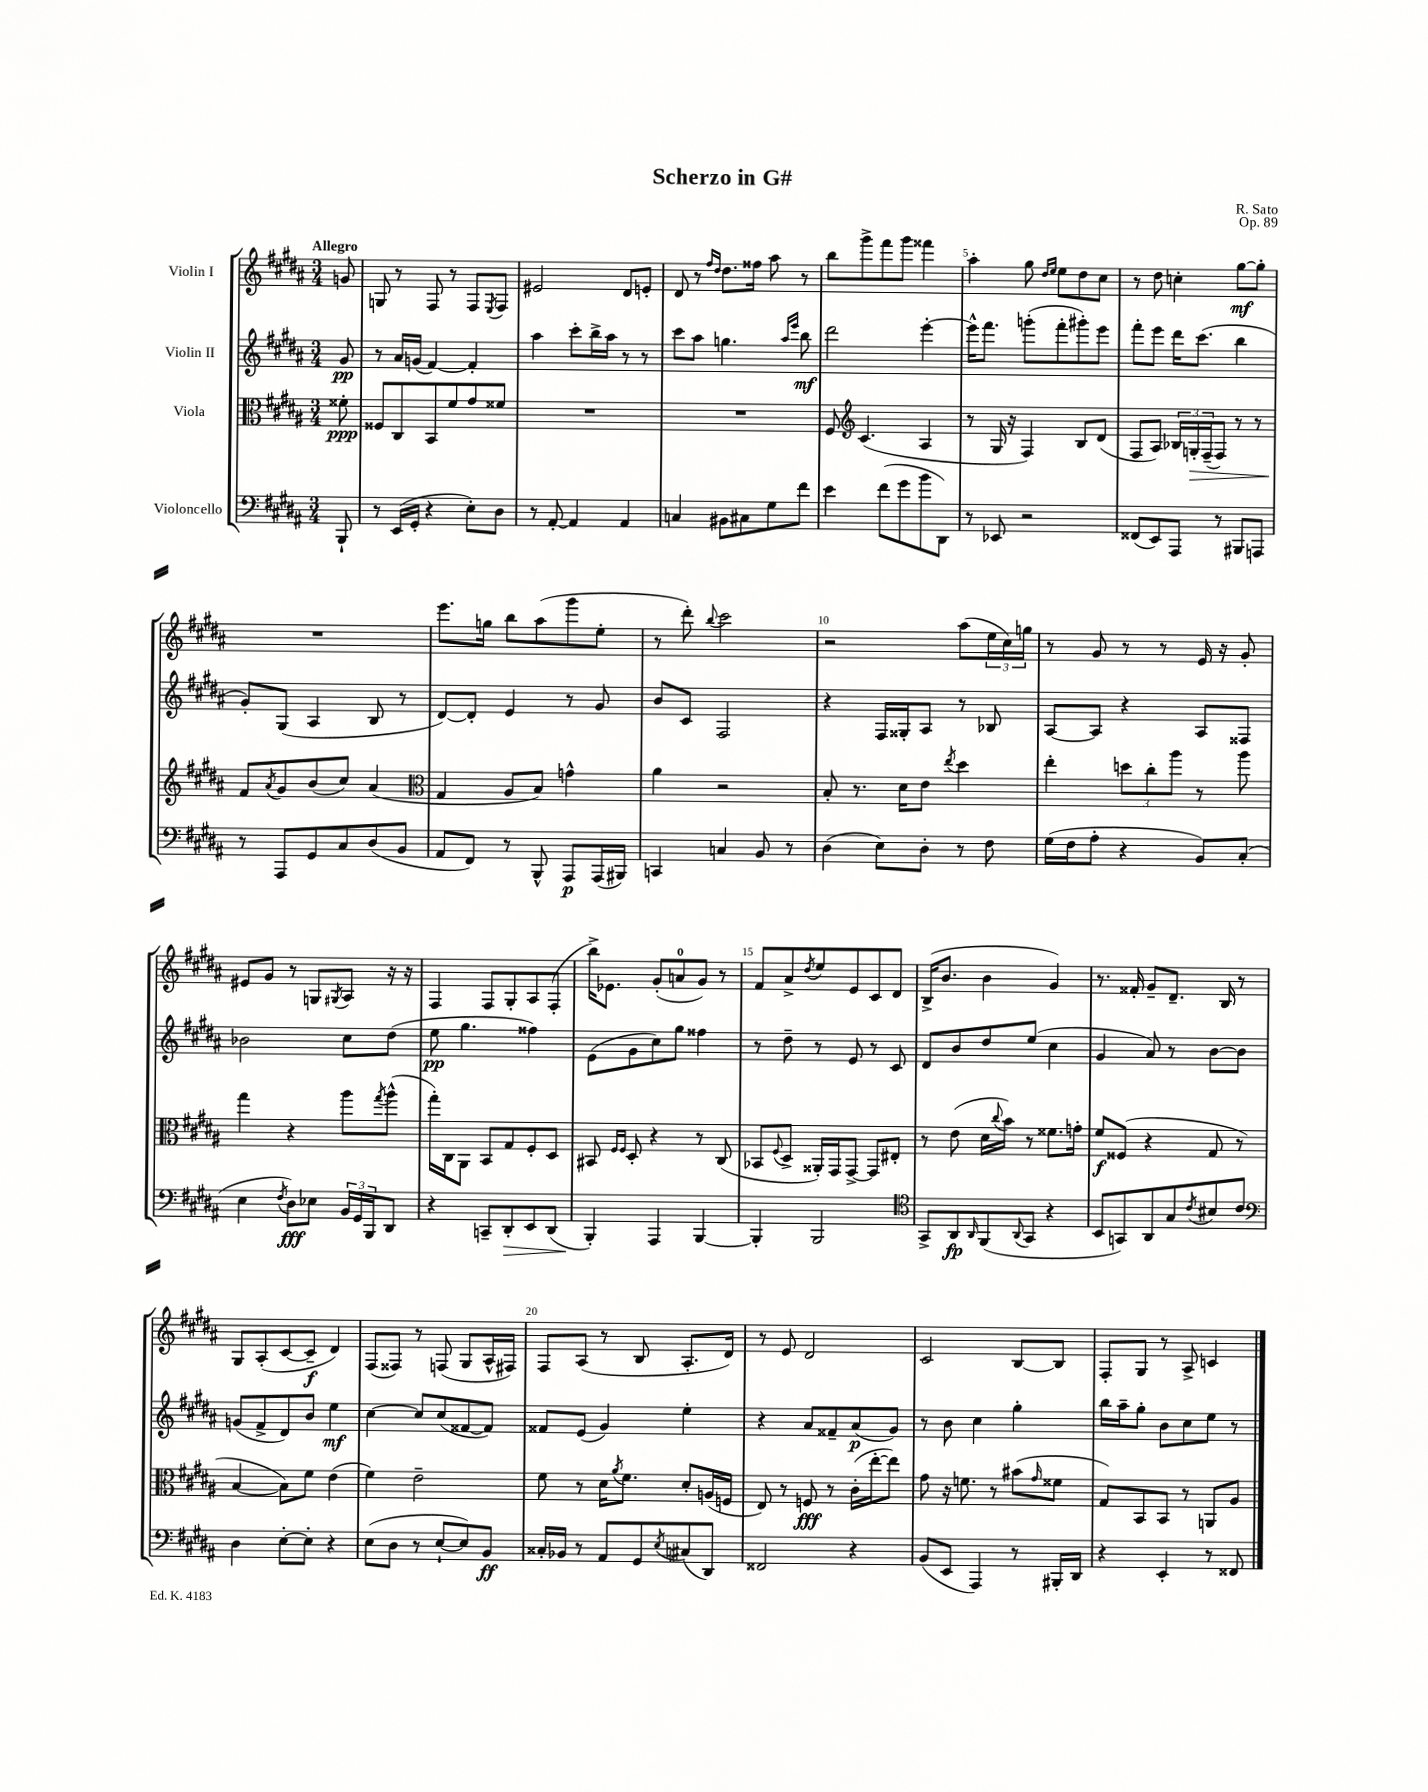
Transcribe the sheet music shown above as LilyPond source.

\header { title = "Scherzo in G#" composer = "R. Sato" opus = "Op. 89" }
<<
\new StaffGroup <<
\new Staff = "s0" \with { instrumentName = "Violin I" } {
    \clef treble \key b \major \numericTimeSignature \time 3/4 \partial 8 \tempo "Allegro"
    g'8 |
    g8 r8 fis8 r8 fis8 \acciaccatura { e8 } fis8 |
    eis'2 dis'8 e'8-. |
    dis'8 r8 \grace { fis''16 dis''16 } dis''8. fisis''16 ais''8 r8 |
    b''8 gis'''8-> fis'''8 gis'''8 fisis'''4 |
    ais''4-. gis''8 \grace { dis''16 e''16 } e''8 dis''8 cis''8 |
    r8 dis''8 c''4-. gis''8~\mf gis''8-. |
    R2. |
    e'''8. g''16 b''8 ais''8( gis'''8 e''8-. |
    r8 dis'''8-.) \appoggiatura { b''8 } cis'''2 |
    r2 ais''8( \tuplet 3/2 { e''16 cis''16) g''16 } |
    r8 gis'8 r8 r8 e'16 r16 gis'8-. |
    eis'8 gis'8 r8 g8 \acciaccatura { gis8 } ais8 r16 r16 |
    fis4 fis8 gis8-. ais8 fis8-.( |
    b''16->) ees'8. gis'8-.( a'8-0 gis'8) r8 |
    fis'8 ais'8-> \acciaccatura { dis''8 } e''8 e'8 cis'8 dis'8 |
    b16->( b'8. b'4 gis'4) |
    r8. fisis'16-. gis'8-- dis'8.-- b16 r8 |
    gis8 ais8-.( cis'8~ cis'8--\f dis'4) |
    fis8( fisis8) r8 f8( gis8 ais16-^ fis16) |
    fis8 ais8( r8 b8 ais8.-. dis'16) |
    r8 e'8 dis'2 |
    cis'2 b8~ b8 |
    fis8-. gis8 r8 ais8-> c'4 \bar "|." |
}
\new Staff = "s1" \with { instrumentName = "Violin II" } {
    \clef treble \key b \major \numericTimeSignature \time 3/4 \partial 8
    gis'8\pp |
    r8 ais'16 g'16( fis'4~) fis'4-. |
    ais''4 cis'''8-. b''16-> ais''16 r8 r8 |
    cis'''8 ais''8 g''4. \grace { ais''16 e'''16 } b''8\mf |
    dis'''2 e'''4~-. |
    e'''16-^ fis'''8. g'''8-.( fis'''8-. gis'''8-.) e'''8 |
    fis'''8-. e'''8 dis'''16 cis'''8.( b''4 |
    gis'8-.) gis8( ais4 b8 r8 |
    dis'8~) dis'8-. e'4 r8 gis'8 |
    b'8 cis'8 fis2 |
    r4 fis16 gisis16-. ais8 r8 bes8 |
    ais8~ ais8 r4 ais8 fisis8 |
    bes'2 cis''8 dis''8( |
    e''8\pp gis''4. fisis''4) |
    e'8( gis'8 cis''8) gis''8 fisis''4 |
    r8 dis''8-- r8 e'8 r8 cis'8 |
    dis'8 b'8 dis''8 e''8( cis''4 |
    gis'4 ais'8) r8 b'8~ b'8 |
    g'8( fis'8-> dis'8) b'8 e''4\mf |
    cis''4~ cis''8 cis''8( fisis'8~ fisis'8) |
    fisis'8 e'8( gis'4) e''4-. |
    r4 ais'8 fisis'8-- ais'8\p( gis'8) |
    r8 b'8 cis''4 gis''4-. |
    b''16 ais''16-- gis''8-. b'8 cis''8 e''8 r8 \bar "|." |
}
\new Staff = "s2" \with { instrumentName = "Viola" } {
    \clef alto \key b \major \numericTimeSignature \time 3/4 \partial 8
    fisis'8-.\ppp |
    fisis8 cis8 b,8 fis'8 gis'8 fisis'8 |
    R2. |
    R2. |
    fis8 \clef treble cis'4.( ais4 |
    r8 gis16 r16 fis4) b8 dis'8( |
    fis8 ais8) \tuplet 3/2 { bes16 g16-.\> fis16--( } fis8) r8 r8 |
    fis'8\! \acciaccatura { ais'8 } gis'8 b'8( cis''8) ais'4( |
    \clef alto gis4 ais8 b8) g'4-^ |
    ais'4 r2 |
    b8-. r8. dis'16 e'8 \acciaccatura { e''8 } dis''4 |
    e''4-. \tuplet 3/2 { d''8 cis''8-. ais''8 } r8 ais''8 |
    gis''4 r4 ais''8 \acciaccatura { gis''8 } ais''8-^( |
    gis''16-.) cis16 ais,8 b,8 gis8 fis8-. dis8 |
    bis,8 \grace { fis16 fis16 } dis8-. r4 r8 cis8( |
    bes,8 \appoggiatura { fis8 } dis8-> aisis,16-.) gis,16 gis,8~-> gis,8 eis8-. |
    r8 e'8( dis'16 \appoggiatura { cis''8 } b'16) r8 fisis'8. g'16-. |
    fis'8\f fisis8( r4 gis8 r8 |
    b4~ b8) fis'8 e'4( |
    fis'4) e'2-- |
    fis'8 r8 dis'16 \acciaccatura { ais'8 } fis'8. dis'8-. a16( f16 |
    e8) r8 f8\fff r8 cis'16-.( e''16~-. e''8) |
    gis'8 r16 f'8. r8 bis'8( \grace { gis'16 } fisis'8 |
    gis8) b,8 b,8 r8 a,8 ais8 \bar "|." |
}
\new Staff = "s3" \with { instrumentName = "Violoncello" } {
    \clef bass \key b \major \numericTimeSignature \time 3/4 \partial 8
    b,,8-! |
    r8 e,16( gis,16-. r4 e8-.) dis8 |
    r8 ais,8~-. ais,4 ais,4 |
    c4 bis,8 cis8 gis8 fis'8 |
    e'4 fis'8( gis'8 b'8 dis,8) |
    r8 ees,8 r2 |
    fisis,8( e,8) ais,,8 r8 bis,,8 a,,8 |
    r8 ais,,8 gis,8 cis8 dis8( b,8 |
    ais,8 fis,8) r8 b,,8-^ ais,,8\p ais,,16( bis,,16) |
    c,4 c4 b,8 r8 |
    dis4( e8) dis8-. r8 fis8 |
    gis16( fis16 ais8-. r4 b,8) cis8-.( |
    e4 \acciaccatura { fis8 } dis8\fff) ees8 \tuplet 3/2 { b,16 gis,16 b,,16 } dis,8 |
    r4 c,8-- dis,8-.\> e,8 dis,8( |
    b,,4-.\!) ais,,4 b,,4~ |
    b,,4-. b,,2 |
    \clef tenor gis,8-> ais,8\fp \grace { ais,16 } fis,8( \appoggiatura { ais,8 } gis,8 r4 |
    b,8 g,8) ais,8 gis8 \acciaccatura { cis'8 } bis8 cis'8 |
    \clef bass dis4 e8~-. e8-. r4 |
    e8( dis8 r8 e8~-! e8) b,8\ff |
    cisis16-. bes,16 r8 ais,8 gis,8 \acciaccatura { e8 } cis8( dis,8) |
    fisis,2 r4 |
    b,8( e,8 ais,,4) r8 bis,,16-. dis,16 |
    r4 e,4-. r8 fisis,8 \bar "|." |
}
>>
>>
\layout { \context { \Score \override BarNumber.break-visibility = ##(#f #t #t) barNumberVisibility = #(every-nth-bar-number-visible 5) } }
